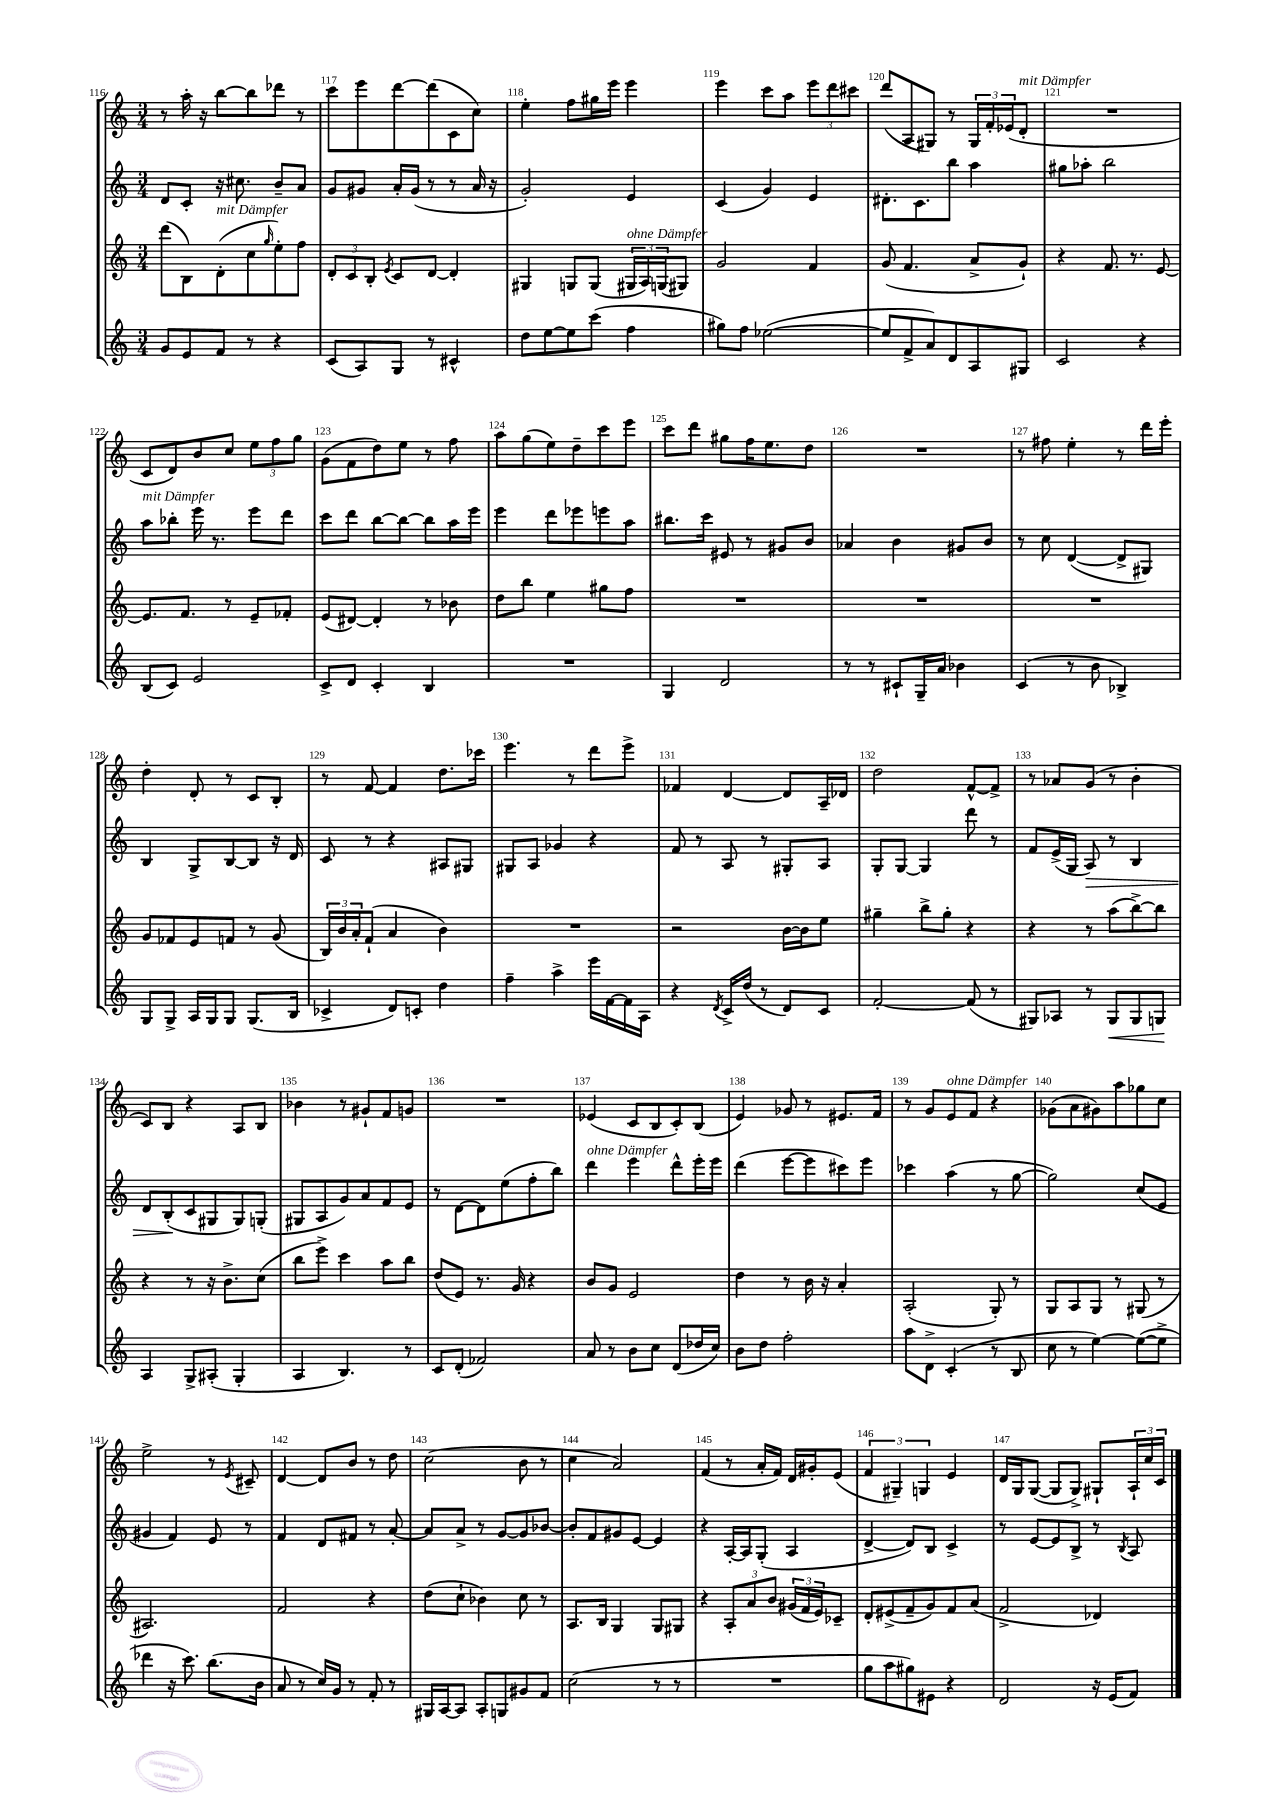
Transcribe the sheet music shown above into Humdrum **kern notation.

**kern	**dynam	**kern	**kern	**dynam	**kern
*part4	*part4	*part3	*part2	*part2	*part1
*staff4	*staff4	*staff3	*staff2	*staff2	*staff1
*clefG2	*	*clefG2	*clefG2	*	*clefG2
*k[]	*	*k[]	*k[]	*	*k[]
*M3/4	*	*M3/4	*M3/4	*	*M3/4
=116	=116	=116	=116	=116	=116
8g/L	.	(8ddd\L	8d/L	.	8r
8e/	.	8B\)	8c'/J	.	16aa'\
.	.	.	.	.	16r
!	!	!LO:TX:a:i:t=mit Dämpfer	!	!	!
8f/J	.	(8d'\	16r	.	[8bb\L
.	.	.	8.cc#X\	.	.
8r	.	8cc\	.	.	8bb\]
.	.	16qqgg/	.	.	.
4r	.	8ee'\)	8b~/L	.	8ddd-X\J
.	.	8ff\J	8a/J	.	8r
=117	=117	=117	=117	=117	=117
(8c/L	.	12d'/L	8g/L	.	8ccc\L
.	.	12c/	.	.	.
8A/)	.	.	8g#X/J	.	8eee\
.	.	12B'/J	.	.	.
.	.	8qe/	.	.	.
8G/J	.	8c/L	16a'/LL	.	[8ddd\
.	.	.	(16g#/JJ	.	.
8r	.	[8d/J	8r	.	(8ddd\]
4c#X^^/	.	4d'/]	8r	.	8c\
.	.	.	16a/	.	8cc\J)
.	.	.	16r	.	.
=118	=118	=118	=118	=118	=118
8dd\L	.	4G#X/	2g'/)	.	4ee'\
[8ee\	.	.	.	.	.
8ee\]	.	8Gn/L	.	.	8ff\L
(8ccc\J	.	(8G/J	.	.	16gg#X\L
.	.	.	.	.	16eee\JJ
!	!	!LO:TX:a:i:t=ohne Dämpfer	!	!	!
4ff\	.	24G#X/LL	4e/	.	4eee\
.	.	24A/)	.	.	.
.	.	(24Gn/J	.	.	.
.	.	8G#X/J)	.	.	.
=119	=119	=119	=119	=119	=119
8gg#X\L)	.	2g/	(4c/	.	4eee\
8ff\J	.	.	.	.	.
([2ee-X\	.	.	4g/)	.	8ccc\L
.	.	.	.	.	8aa\J
.	.	4f/	4e/	.	12eee\L
.	.	.	.	.	12ddd\
.	.	.	.	.	12ccc#X\J
=120	=120	=120	=120	=120	=120
8ee-/L]	.	(8g/	8.d#X'\L	.	(8ddd/L
8f^/	.	4.f/	.	.	8A/
.	.	.	8.c\	.	.
8a/)	.	.	.	.	8G#X/J)
8d/	.	.	8bb\J	.	8r
8A/	.	8a^/L	4aa\	.	24G#/LL
.	.	.	.	.	24f'/
.	.	.	.	.	(24e-X/J
!	!	!	!	!	!LO:TX:a:i:t=mit Dämpfer
8G#X/J	.	8g`/J)	.	.	8d'/J
=121	=121	=121	=121	=121	=121
2c/	.	4r	8gg#X\L	.	2.r
.	.	.	8aa-X'\J	.	.
.	.	8.f/	2bb\	.	.
.	.	8.r	.	.	.
4r	.	.	.	.	.
.	.	[8e/	.	.	.
!!LO:LB:g=z
=122	=122	=122	=122	=122	=122
!	!	!	!LO:TX:a:i:t=mit Dämpfer	!	!
(8B/L	.	8.e/L]	8aa\L	.	8c/L
8c/J)	.	.	8bb-X'\J	.	8d/)
.	.	8.f/J	.	.	.
2e/	.	.	16eee\	.	8b/
.	.	.	8.r	.	.
.	.	8r	.	.	8cc/J
.	.	8e~/L	8eee\L	.	12ee\L
.	.	.	.	.	12ff\
.	.	8f-X'/J	8ddd\J	.	.
.	.	.	.	.	12gg\J
=123	=123	=123	=123	=123	=123
8c^/L	.	(8e/L	8ccc\L	.	(8g\L
8d/J	.	[8d#X/J)	8ddd\J	.	8f\
4c'/	.	4d#'/]	[8bb\L	.	8dd\)
.	.	.	8bb\J_	.	8ee\J
4B/	.	8r	8bb\L]	.	8r
.	.	8b-X\	16aa\L	.	8ff\
.	.	.	16eee\JJ	.	.
=124	=124	=124	=124	=124	=124
2.r	.	8dd\L	4eee\	.	8aa\L
.	.	8bb\J	.	.	(8gg\
.	.	4ee\	8ddd\L	.	8ee\)
.	.	.	8eee-X\	.	8dd~\
.	.	8gg#X\L	8eeen\	.	8ccc\
.	.	8ff\J	8aa\J	.	8eee\J
=125	=125	=125	=125	=125	=125
4G/	.	2.r	8.bb#X\L	.	8ccc\L
.	.	.	.	.	8ddd\J
.	.	.	16ccc\Jk	.	.
2d/	.	.	8e#X/	.	8gg#X\L
.	.	.	8r	.	16ff\K
.	.	.	.	.	8.ee\
.	.	.	8g#X/L	.	.
.	.	.	8b/J	.	8dd\J
=126	=126	=126	=126	=126	=126
8r	.	2.r	4a-X/	.	2.r
8r	.	.	.	.	.
8c#X`/L	.	.	4b\	.	.
16G~/L	.	.	.	.	.
16a/JJ	.	.	.	.	.
4b-X\	.	.	8g#X/L	.	.
.	.	.	8b/J	.	.
=127	=127	=127	=127	=127	=127
(4c/	.	2.r	8r	.	8r
.	.	.	8cc\	.	8ff#X\
8r	.	.	([4d/	.	4ee'\
8b\	.	.	.	.	.
4B-X^/)	.	.	8d^/L]	.	8r
.	.	.	8G#X/J)	.	16ddd\LL
.	.	.	.	.	16eee'\JJ
!!LO:LB:g=z
=128	=128	=128	=128	=128	=128
8G/L	.	8g/L	4B/	.	4dd'\
8G^/J	.	8f-X/	.	.	.
16A/LL	.	8e/	8G^/L	.	8d'/
16G/J	.	.	.	.	.
8G/J	.	8fn/J	[8B/	.	8r
(8.G/L	.	8r	8B/J]	.	8c/L
.	.	(8g/	16r	.	8B'/J
16B/Jk	.	.	16d/	.	.
=129	=129	=129	=129	=129	=129
4c-X^/	.	24B/LL)	8c/	.	8r
.	.	24b/	.	.	.
.	.	24a'/J	.	.	.
.	.	(8f`/J	8r	.	[8f/
8d/L)	.	4a/	4r	.	4f/]
8cn'/J	.	.	.	.	.
4dd\	.	4b\)	8A#X/L	.	8.dd\L
.	.	.	8G#X/J	.	.
.	.	.	.	.	16ccc-X\Jk
=130	=130	=130	=130	=130	=130
4ff~\	.	2.r	8G#X/L	.	4.eee\
.	.	.	8A/J	.	.
4aa^\	.	.	4g-X/	.	.
.	.	.	.	.	8r
16eee\LL	.	.	4r	.	8ddd\L
[16f\	.	.	.	.	.
16f\]	.	.	.	.	8eee^\J
16A\JJ	.	.	.	.	.
=131	=131	=131	=131	=131	=131
4r	.	2r	8f/	.	4f-X/
.	.	.	8r	.	.
8qd/	.	.	.	.	.
16c^/LL	.	.	8A/	.	[4d/
(16dd/JJ	.	.	.	.	.
8r	.	.	8r	.	.
8d/L)	.	[16b\LL	8G#X'/L	.	8d/L]
.	.	16b\J]	.	.	.
8c/J	.	8ee\J	8A/J	.	16A~/L
.	.	.	.	.	16d-X/JJ
=132	=132	=132	=132	=132	=132
[2f'/	.	4gg#X~\	8G'/L	.	2dd\
.	.	.	[8G/J	.	.
.	.	8bb^\L	4G/]	.	.
.	.	8gg#'\J	.	.	.
(8f/]	.	4r	8ddd\	.	[8f^^/L
8r	.	.	8r	.	8f^/J]
=133	=133	=133	=133	=133	=133
8G#X/L)	.	4r	8f/L	.	8r
8A-X/J	.	.	(16e^/L	.	8a-X/L
.	.	.	16G/JJ	.	.
!	!	!	!	!LO:HP:b	!
8r	.	8r	8A/)	>	(8g/J
!	!LO:HP:b	!	!	!	!
8G#/L	<	(8aa\L	8r	.	8r
8G#/	.	[8bb^\)	4B/	.	4b'\
8Gn/J	.	8bb\J]	.	.	.
.	[	.	.	.	.
!!LO:LB:g=z
=134	=134	=134	=134	=134	=134
4A/	.	4r	8d/L	.	8c/L)
.	.	.	(8B'/	.	8B/J
8G^/L	.	8r	8c/	]	4r
(8A#X'/J	.	16r	8G#X/	.	.
.	.	8.b^\L	.	.	.
4G'/	.	.	8G#/)	.	8A/L
.	.	(8cc\J	(8Gn'/J	.	8B/J
=135	=135	=135	=135	=135	=135
4A/	.	8bb\L	8G#X/L	.	4b-X\
.	.	8eee^\J)	8A/	.	.
4.B/)	.	4ccc\	8g/)	.	8r
.	.	.	8a/	.	8g#X`/L
.	.	8aa\L	8f/	.	8f/
8r	.	8bb\J	8e/J	.	8gn/J
=136	=136	=136	=136	=136	=136
8c/L	.	(8dd/L	8r	.	2.r
(8d'/J	.	8e/J)	[8d\L	.	.
2f-X/)	.	8.r	8d\]	.	.
.	.	.	(8ee\	.	.
.	.	16g/	.	.	.
.	.	4r	8ff'\	.	.
.	.	.	8bb\J)	.	.
=137	=137	=137	=137	=137	=137
!	!	!	!LO:TX:a:i:t=ohne Dämpfer	!	!
8a/	.	8b/L	4ddd\	.	(4e-X/
8r	.	8g/J	.	.	.
8b\L	.	2e/	4eee\	.	8c/L
8cc\J	.	.	.	.	8B/
(8d/L	.	.	8ddd^^\L	.	8c'/)
16dd-X/L	.	.	16eee'\L	.	(8B/J
16cc/JJ)	.	.	16eee\JJ	.	.
=138	=138	=138	=138	=138	=138
8b\L	.	4dd\	(4ddd\	.	4e/)
8dd\J	.	.	.	.	.
2ff'\	.	8r	[8eee\L	.	8g-X/
.	.	16b\	8eee\]	.	8r
.	.	16r	.	.	.
.	.	4a'/	8ccc#X\)	.	8.e#X/L
.	.	.	8eee\J	.	.
.	.	.	.	.	16f/Jk
=139	=139	=139	=139	=139	=139
8aa\L	.	(2A'/	4ccc-X\	.	8r
8d^\J	.	.	.	.	8g/L
!	!	!	!	!	!LO:TX:a:i:t=ohne Dämpfer
(4c'/	.	.	(4aa\	.	8e/
.	.	.	.	.	8f/J
8r	.	8G'/)	8r	.	4r
8B/	.	8r	[8gg\	.	.
=140	=140	=140	=140	=140	=140
8cc\	.	8G/L	2gg\])	.	(8g-X\L
8r	.	8A/	.	.	8a\
[4ee\)	.	8G/J	.	.	8g#X\)
.	.	8r	.	.	8aa\
(8ee\L_	.	(8G#X/	(8cc/L	.	8gg-X\
8ee^\J]	.	8r	8e/J	.	8cc\J
!!LO:LB:g=z
=141	=141	=141	=141	=141	=141
4ddd-X\	.	2.A#X/)	4g#X/	.	2ee^\
16r	.	.	4f/)	.	.
8.ccc\)	.	.	.	.	.
(8.bb\L	.	.	8e/	.	8r
.	.	.	.	.	8qe/
.	.	.	8r	.	8c#X~/
16b\Jk	.	.	.	.	.
=142	=142	=142	=142	=142	=142
8a/	.	2f/	4f/	.	[4d/
8r	.	.	.	.	.
16cc/LL)	.	.	8d/L	.	8d/L]
16g/JJ	.	.	.	.	.
8r	.	.	8f#X/J	.	8b/J
8f'/	.	4r	8r	.	8r
8r	.	.	[8a'/	.	8dd\
=143	=143	=143	=143	=143	=143
16G#X/LL	.	(8dd\L	8a/L]	.	(2cc\
[16A/J	.	.	.	.	.
8A/J]	.	8cc`\J	8a^/J	.	.
8A'/L	.	4b-X\)	8r	.	.
8Gn/	.	.	[8g/L	.	.
8g#X/	.	8cc\	8g/]	.	8b\
8f/J	.	8r	[8b-X/J	.	8r
=144	=144	=144	=144	=144	=144
(2cc\	.	8.A/L	8b-'/L]	.	4cc\
.	.	.	8f/	.	.
.	.	16B/Jk	.	.	.
.	.	4G/	8g#X/	.	2a/)
.	.	.	[8e/J	.	.
8r	.	8G/L	4e/]	.	.
8r	.	8G#X/J	.	.	.
=145	=145	=145	=145	=145	=145
2.r	.	4r	4r	.	(4f/
.	.	12A'/L	[16A'/LL	.	8r
.	.	.	16A/J]	.	.
.	.	12a/	.	.	.
.	.	.	(8G'/J	.	16a'/LL
.	.	12b/J	.	.	.
.	.	.	.	.	16f/JJ)
.	.	(24g#X/LL	4A/	.	16d/LL
.	.	24f/	.	.	.
.	.	.	.	.	16g#X'/J
.	.	24e/J)	.	.	.
.	.	8c-X~/J	.	.	(8e/J
=146	=146	=146	=146	=146	=146
8gg\L	.	8d'/L	[4d^/	.	6f/
8aa\	.	(8e#X^/	.	.	.
.	.	.	.	.	6G#X~/)
8gg#X\)	.	8f~/	8d/L])	.	.
.	.	.	.	.	6Gn/
8e#X\J	.	8g/)	8B/J	.	.
4r	.	8f/	4c^/	.	4e/
.	.	(8a/J	.	.	.
=147	=147	=147	=147	=147	=147
2d/	.	2f^/	8r	.	16d/LL
.	.	.	.	.	16G/J
.	.	.	[8e/L	.	([8G/J
.	.	.	8e/]	.	8G/L]
.	.	.	8B^/J	.	8G^/J)
16r	.	4d-X/)	8r	.	8G#X`/L
(16e/KL	.	.	.	.	.
.	.	.	8qB/	.	.
8f/J)	.	.	8A/	.	24A`/L
.	.	.	.	.	24cc/
.	.	.	.	.	24c/JJ
==	==	==	==	==	==
*-	*-	*-	*-	*-	*-
